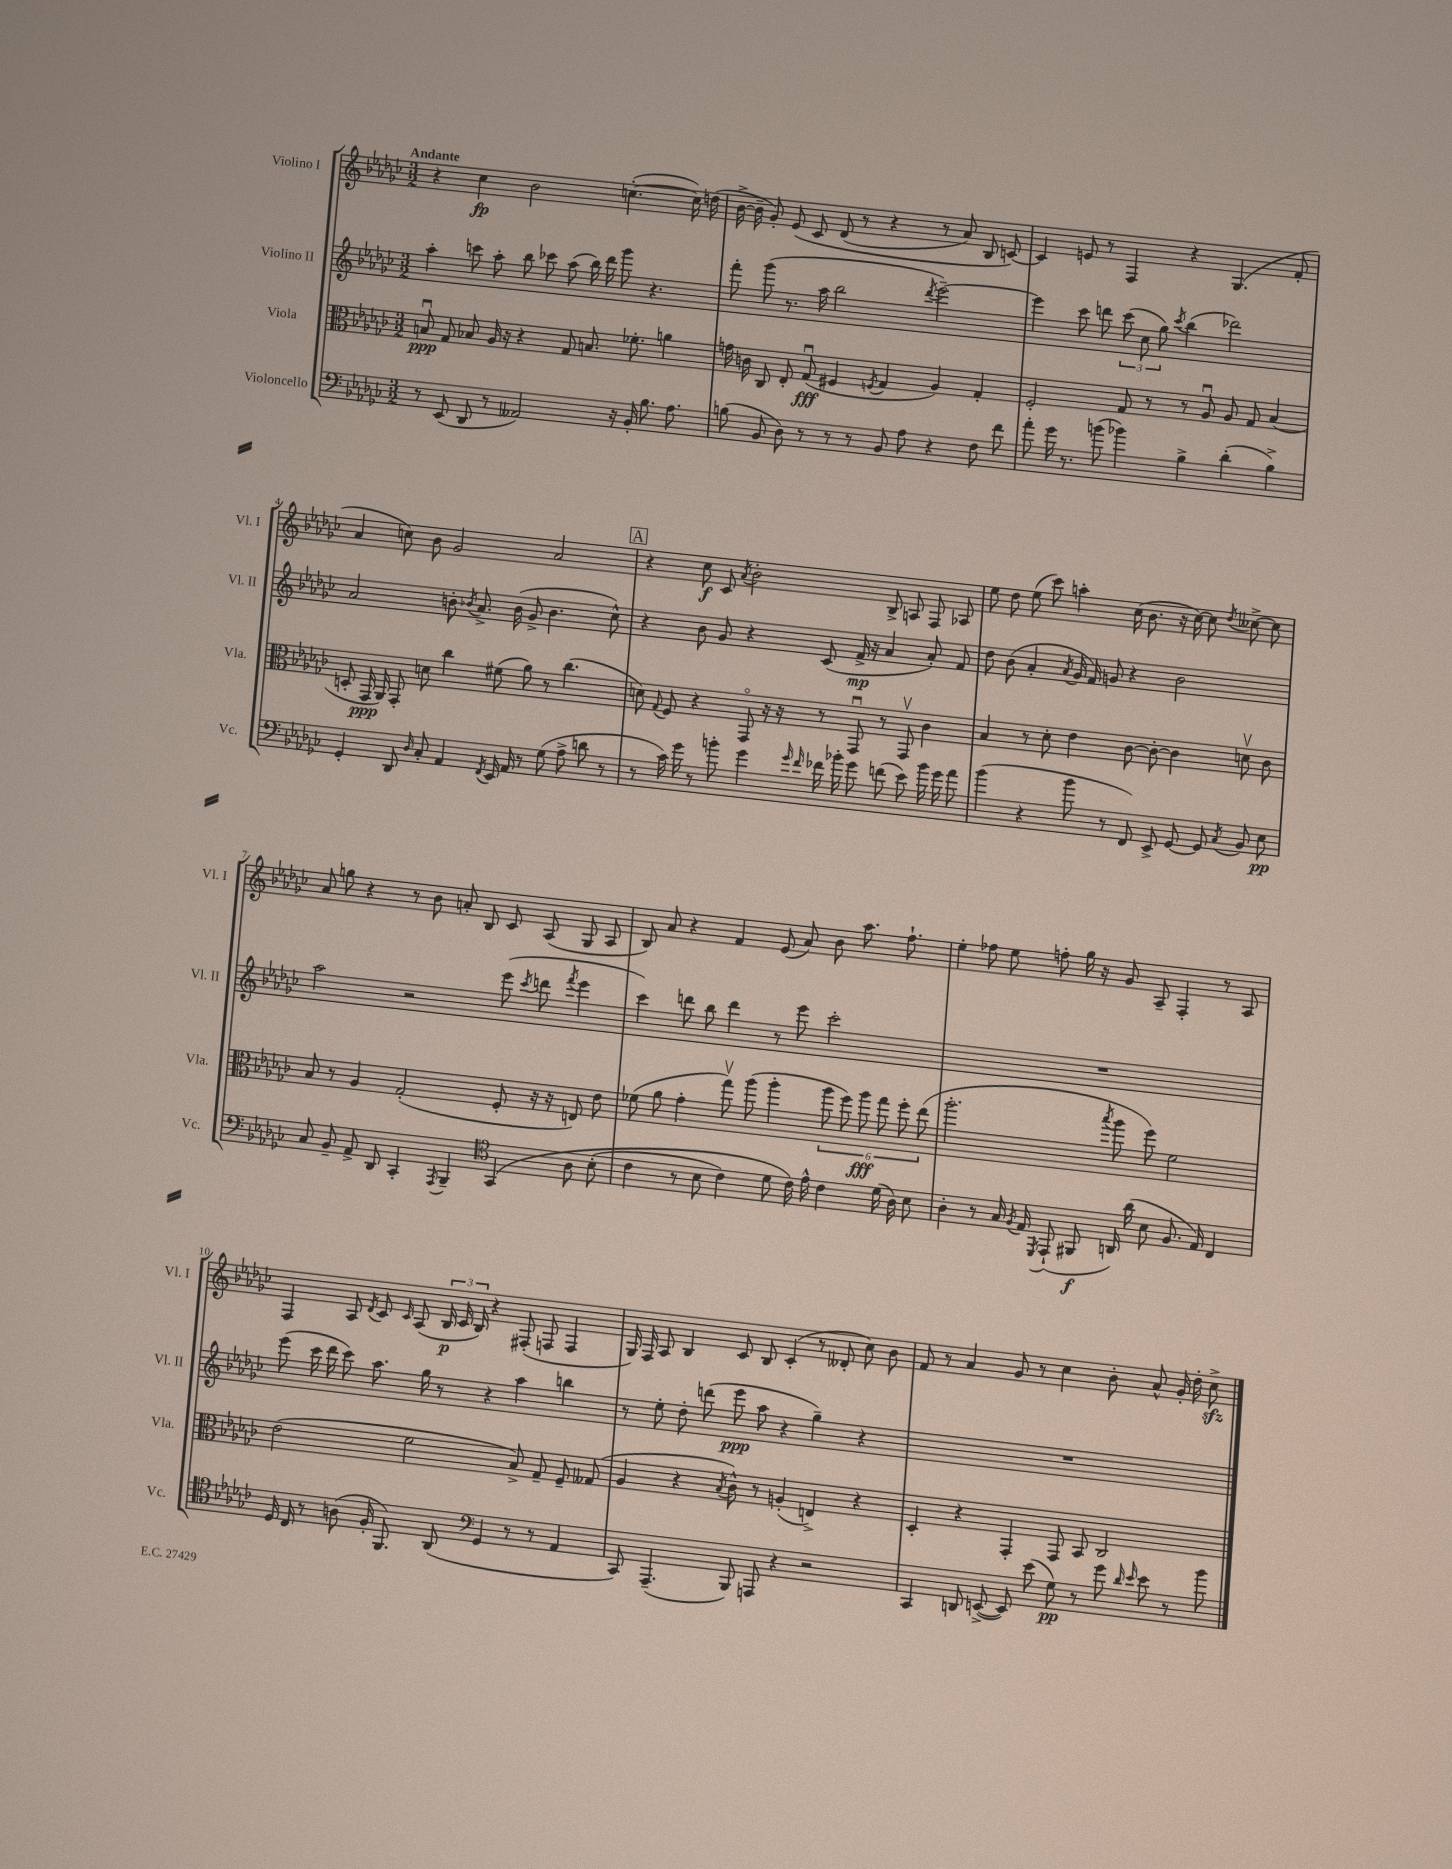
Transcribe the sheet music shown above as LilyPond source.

<<
\new StaffGroup <<
\new Staff = "s0" \with { instrumentName = "Violino I" shortInstrumentName = "Vl. I" } {
    \clef treble \key ges \major \numericTimeSignature \time 3/2 \tempo "Andante"
    \autoBeamOff r4 ces''4\fp bes'2 c''4.~-.( c''16) d''16( |
    bes'16~-> bes'16-- ges'8-.) ees'8\( ces'8 des'8( r8 r4 r8 aes'8) bes8 c'8~\) |
    c'4 e'8 r8 f4 r4 ges4.( f'8-. |
    aes'4 c''8) bes'8 ges'2 aes'2 |
    \mark \markup { \box "A" } r4 ces''8\f ces'8 \acciaccatura { aes'8 } bes'2-. bes8-> a8 f8 aes8 |
    ees''8 des''8 ees''8( ces'''8) a''4-. ces''16( bes'8. r16 ces''16~) ces''8 \acciaccatura { des''8 } ceses''8~-> ceses''8 |
    aes'8 g''8 r4 r8 bes'8 a'8-. bes8 ces'8 aes8( ges8 aes8 |
    bes8) aes'8 r4 f'4 ees'8( aes'8) bes'8 aes''8. f''8.-! |
    ees''4-. fes''8 ees''8 f''8-. ges''16 r16 ges'8 aes8-- f4-. r8 aes8 |
    f4 aes8 \acciaccatura { des'8 } ces'8 \grace { ces'16 } aes8( \tuplet 3/2 { bes16\p ces'16 bes16) } r4 fis8-.( f8 f4 |
    ges16) f16 aes8 bes4 ces'8 bes8 ces'4-.( r8 deses'8-. ces''8) bes'8 |
    f'8 r8 aes'4 ges'8 r8 ces''4 bes'8-. aes'8-^ ges'16-. des''16-. ces''8->\sfz \bar "|." |
}
\new Staff = "s1" \with { instrumentName = "Violino II" shortInstrumentName = "Vl. II" } {
    \clef treble \key ges \major \numericTimeSignature \time 3/2
    \autoBeamOff aes''4-. c'''8 aes''8-. bes''8 ces'''8 aes''8( bes''16) des'''16 ges'''8 r4. |
    f'''8-. ges'''8( r8. aes''16 bes''2 \acciaccatura { des'''8 } ees'''2~--) |
    ees'''4 ces'''8 d'''8 \tuplet 3/2 { ces'''8( ces''8 ges''8) } \acciaccatura { ces'''8 } bes''4( des'''2) |
    aes'2 b'8-. \acciaccatura { bes'8 } aes'8.-> bes'16( ges'8-> bes'4. ces''8-^) |
    \mark \markup { \box "A" } r4 bes'8 ges'8 r4 ces'8( f'16->\mp r16 aes'4 aes'8-.) f'8 |
    des''8 bes'8( aes'4-. \acciaccatura { aes'8 } ges'16 f'16) g'8 r4 bes'2 |
    aes''2 r2 ees'''8( \acciaccatura { ces'''8 } d'''8 \acciaccatura { f'''8 } ees'''4 |
    ces'''4) d'''8 bes''8 d'''4 r8 ees'''8 ces'''2-. |
    R1. |
    ees'''8( ces'''16 des'''16 ces'''8) aes''8. ges''16 r8 r4 aes''4 b''4 |
    r8 ees''8-. des''8-. d'''8( ees'''8\ppp aes''8 r4 ges''4--) r4 |
    R1. \bar "|." |
}
\new Staff = "s2" \with { instrumentName = "Viola" shortInstrumentName = "Vla." } {
    \clef alto \key ges \major \numericTimeSignature \time 3/2
    \autoBeamOff b8\downbow\ppp ges8 bes8 aes16 r16 r4 ges8 b8. fes'8.-. a'4 |
    g'16 c'16 ces8 ees8-. ges8\downbow\fff( fis4 \acciaccatura { f8 } ges4 aes4) ges4-. |
    f2-. ges8 r8 r8 aes8\downbow aes8 ges8 bes4( |
    d8-. ges,16\ppp aes,16) ges,8-. d'8 ces''4 fis'8( aes'8) r8 ces''4.( |
    \mark \markup { \box "A" } d'8) \appoggiatura { ges8 } f8 r4 ges,8\flageolet r16 r16 r8 ges,8\downbow r8 ges,8\upbow ces'4 |
    bes4 r8 des'8-. ees'4 ces'8~ ces'8~-. ces'4 d'8\upbow ces'8 |
    bes8 r8 aes4 ges2-.( f8-. r16 r16 e8) ees'8 |
    fes'8( aes'8 ges'4-. ges''8\upbow) aes''8( aes''4-. \tuplet 6/4 { aes''8 f''8) aes''8\fff ges''8 f''8-. ees''8( } |
    aes''2.-. \acciaccatura { bes''8 } aes''8 f''8) f'2 |
    ees'2( f'2 bes8->) ges8-- f8-- geses8( |
    aes4 r4 \acciaccatura { bes8 } ces'8-^) r8 a4-.( e4->) r4 |
    des4-. r4 ges,4-. ges,8 bes,8 ces2 \bar "|." |
}
\new Staff = "s3" \with { instrumentName = "Violoncello" shortInstrumentName = "Vc." } {
    \clef bass \key ges \major \numericTimeSignature \time 3/2
    \autoBeamOff r8 ees,8( des,8 r8 aeses,2) r16 bes,16-. bes8. aes8. |
    b8( bes,8 des8) r8 r8 r8 bes,8 aes8 r4 f8 f'8 |
    aes'8-. ges'16 r8. b'8( bes'4) bes4-> des'4-.( bes4->) |
    ges,4-. des,8 \grace { des16 } ces8-. aes,4 \acciaccatura { f,8 } ees,16 aes,16 r8 ges8( aes8-> d'8 r8 |
    \mark \markup { \box "A" } r8 ces'16) ges'16 r8 b'8-. ges'4 \grace { ges'16 f'16 } fes'16 bes'16-. ges'8 f'8( ees'8) bes'16 ges'16 aes'8 |
    bes'4( r4 bes'8 r8 f,8) ees,8-> ges,8~ ges,8 \acciaccatura { ces8 } bes,8 ees8\pp |
    ces8 bes,8-- aes,8-> des,8 ces,4-. \acciaccatura { aes,,8 } bes,,4-- \clef tenor ges,4\( aes8 bes8-.( |
    ces'4 r8 bes8 ces'4) des'8 ces'16\) ees'16-^ ces'4 des'16( aes16) bes8 |
    aes4-. r8 ges16 \acciaccatura { f8 } ees16 \acciaccatura { des,8 } ees,8-!( fis,8\f a,16) aes'16( bes8 f8. ees16) ces4 |
    des16 ces16 r8 a8( f16-. f,8.) aes,8( \clef bass ges,4 r8 r8 aes,4 |
    ces,8) aes,,4.--( bes,,8) a,,8 r4 r2 |
    ces,4 d,8 e,8~->( e,8) ees'8( ges8\pp) r8 ges'8 \grace { des'16 ees'16 } ees'8 r8 bes'8 \bar "|." |
}
>>
>>
